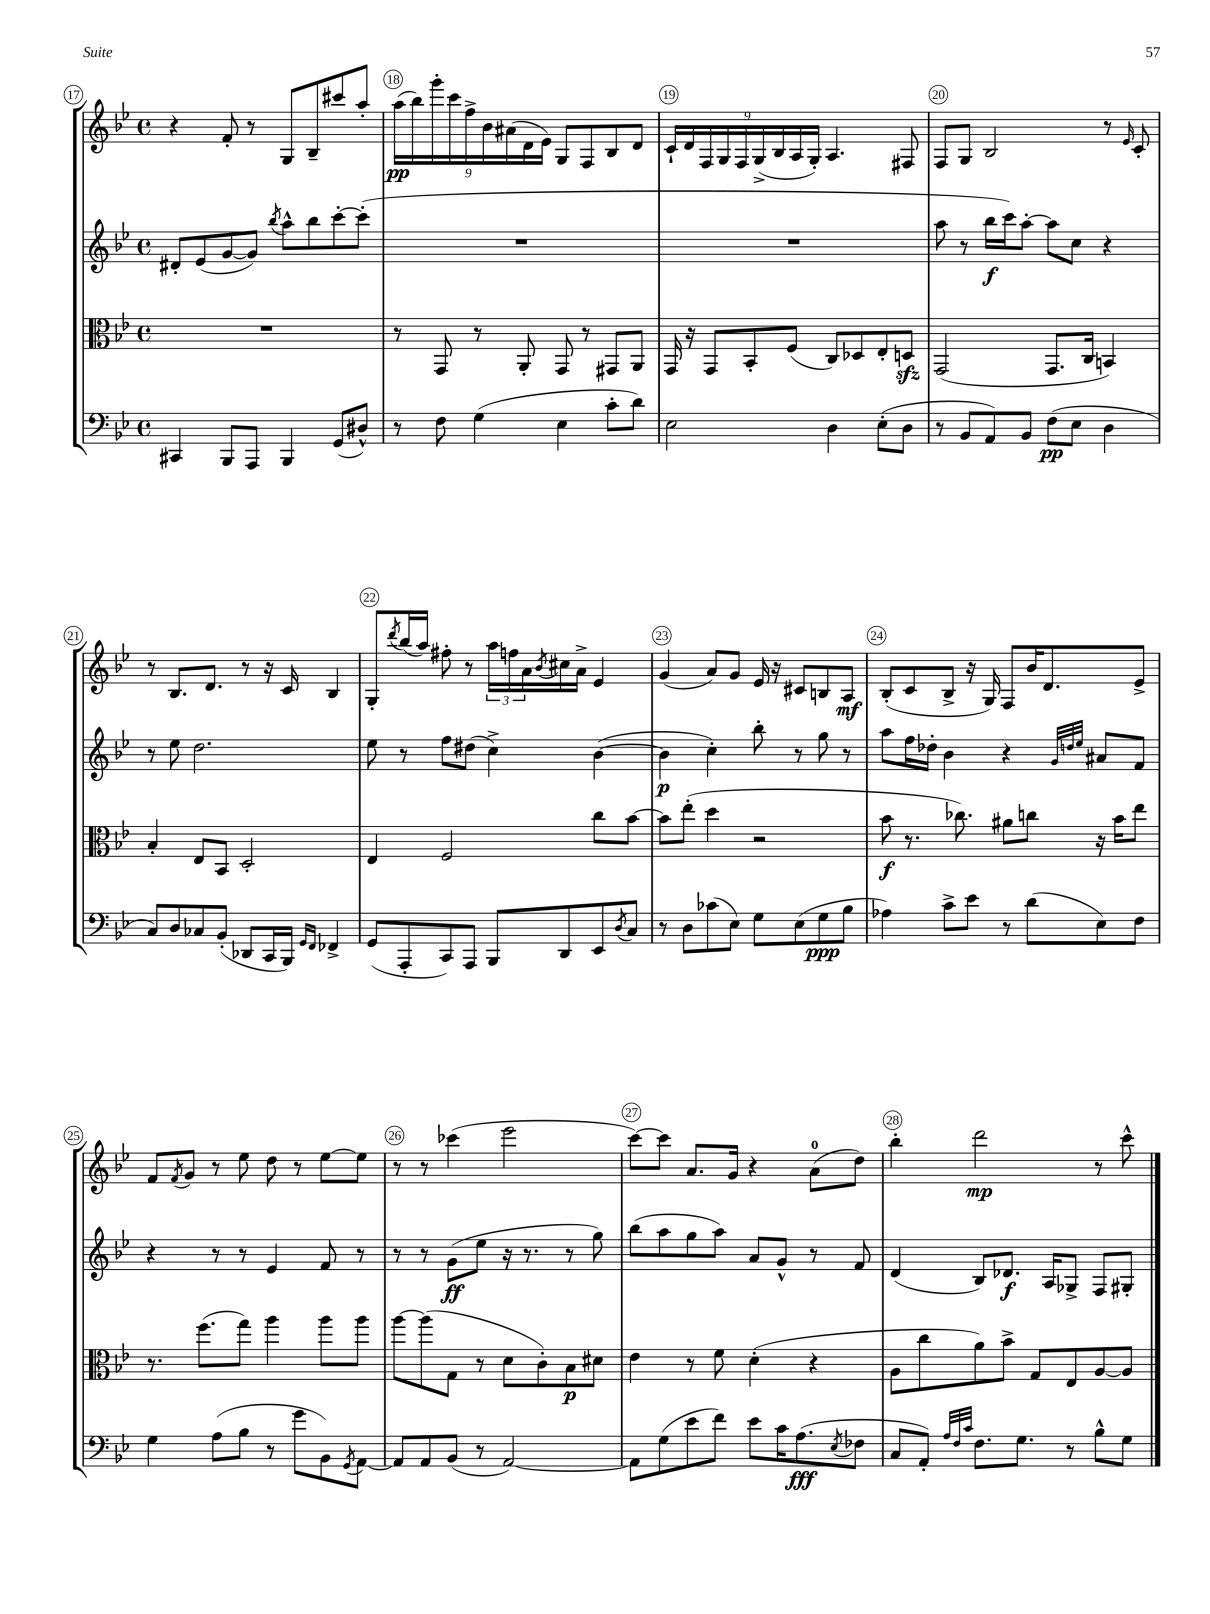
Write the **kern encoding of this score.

**kern	**kern	**kern	**kern
*staff4	*staff3	*staff2	*staff1
*clefF4	*clefC3	*clefG2	*clefG2
*k[b-e-]	*k[b-e-]	*k[b-e-]	*k[b-e-]
*M4/4	*M4/4	*M4/4	*M4/4
*met(c)	*met(c)	*met(c)	*met(c)
4CC#	1r	8d#'	4r
.	.	(8e-	.
8BBB-	.	[8g	8f'
8AAA	.	8g])	8r
.	.	8qbb-	.
4BBB-	.	8aa^^	8G
.	.	8bb-	8B-~
(8GG	.	[8ccc'	8ccc#
8D#^^)	.	(8ccc']	8aa'
=	=	=	=
8r	8r	1r	(18aa
.	.	.	18bb-)
.	.	.	18ggg'
8F	8GG	.	.
.	.	.	18ccc
.	.	.	18ff^
(4G	8r	.	.
.	.	.	18b-
.	.	.	(18a#
.	8AA'	.	.
.	.	.	18d
.	.	.	18e-)
4E-	8GG	.	8G
.	8r	.	8F
8c'	8GG#	.	8B-
8d)	8AA	.	8d
=	=	=	=
2E-	16GG	1r	18c`
.	.	.	18d
.	16r	.	.
.	.	.	18F
.	8GG	.	.
.	.	.	18G
.	.	.	18F
.	8BB-'	.	.
.	.	.	(18G^
.	.	.	18B-
.	(8F	.	.
.	.	.	18A
.	.	.	18G')
4D	8C)	.	4.A
.	8D-	.	.
(8E-'	8E-'	.	.
8D	8D	.	8F#
=	=	=	=
8r	(2GG	8aa	8F
8BB-	.	8r	8G
8AA)	.	16bb-	2B-
.	.	16ccc)	.
8BB-	.	[8aa'	.
(8F	8.GG	8aa]	.
8E-	.	8cc	.
.	16C	.	.
4D	4BB)	4r	8r
.	.	.	16qqe-
.	.	.	8c'
=	=	=	=
8C)	4B-'	8r	8r
8D	.	8ee-	8.B-
8C-	8E-	2.dd	.
.	.	.	8.d
(8BB-'	8BB-	.	.
8DD-	2D'	.	8r
16CC	.	.	16r
16BBB-)	.	.	16c
16qqGG	.	.	.
16qqFF	.	.	.
4FF-^	.	.	4B-
=	=	=	=
(8GG	4E-	8ee-	8G'
.	.	.	8qddd
8AAA'	.	8r	(16bb-
.	.	.	16aa)
8CC)	2F	8ff	8ff#'
8AAA	.	(8dd#	8r
8BBB-	.	4cc^)	24aa
.	.	.	24ff
.	.	.	24a
.	.	.	8qb-
8DD	.	.	16cc#
.	.	.	16a^
8EE-	8cc	([4b-	4e-
8qD	.	.	.
8C	[8b-	.	.
=	=	=	=
8r	8b-]	4b-]	(4g
8D	(8ee-'	.	.
(8c-	4dd	4cc')	8a)
8E-)	.	.	8g
8G	2r	8bb-'	16e-
.	.	.	16r
(8E-	.	8r	8c#
8G	.	8gg	8B
8B-	.	8r	8A
=	=	=	=
4A-)	8b-	8aa	(8B-'
.	8.r	16ff	8c
.	.	16dd-'	.
8c^	.	4b-	8B-^
.	8.cc-)	.	.
8e-	.	.	16r
.	.	.	16G)
8r	8a#	4r	8F
(8d	8cc	.	16b-
.	.	.	8.d
.	.	32qqg	.
.	.	32qqdd	.
.	.	32qqee-	.
8E-)	16r	8a#	.
.	16b-	.	.
8F	8ee-	8f	8e-^
=	=	=	=
4G	8.r	4r	8f
.	.	.	8qf
.	.	.	8g
.	(8.ff	.	.
(8A	.	8r	8r
8B-	8gg)	8r	8ee-
8r	4aa	4e-	8dd
8g	.	.	8r
8BB-)	8aa	8f	[8ee-
8qGG	.	.	.
[8AA	8aa	8r	8ee-]
=	=	=	=
8AA]	[8aa	8r	8r
8AA	(8aa]	8r	8r
(8BB-	8G	(8g	(4ccc-
8r	8r	8ee-	.
[2AA)	8d	16r	2eee-
.	.	8.r	.
.	8c')	.	.
.	8B-	8r	.
.	8d#	8gg)	.
=	=	=	=
8AA]	4e-	(8bb-	[8ccc)
(8G	.	8aa	8ccc]
8e-	8r	8gg	8.a
8f)	8f	8aa)	.
.	.	.	16g
8e-	(4d'	8a	4r
16c	.	8g^^	.
(8.A	.	.	.
.	4r	8r	(8a
8qE-	.	.	.
8F-	.	8f	8dd)
=	=	=	=
8C	8A	(4d	4bb-'
8AA')	8cc	.	.
32qqA	.	.	.
32qqF	.	.	.
32qqc	.	.	.
8.F	8a)	8B-)	2ddd
.	8b-^	8.d-	.
8.G	.	.	.
.	8G	.	.
.	.	16A	.
8r	8E-	8G-^	.
8B-^^	[8A	8F	8r
8G	8A]	8G#'	8ccc^^
==	==	==	==
*-	*-	*-	*-
